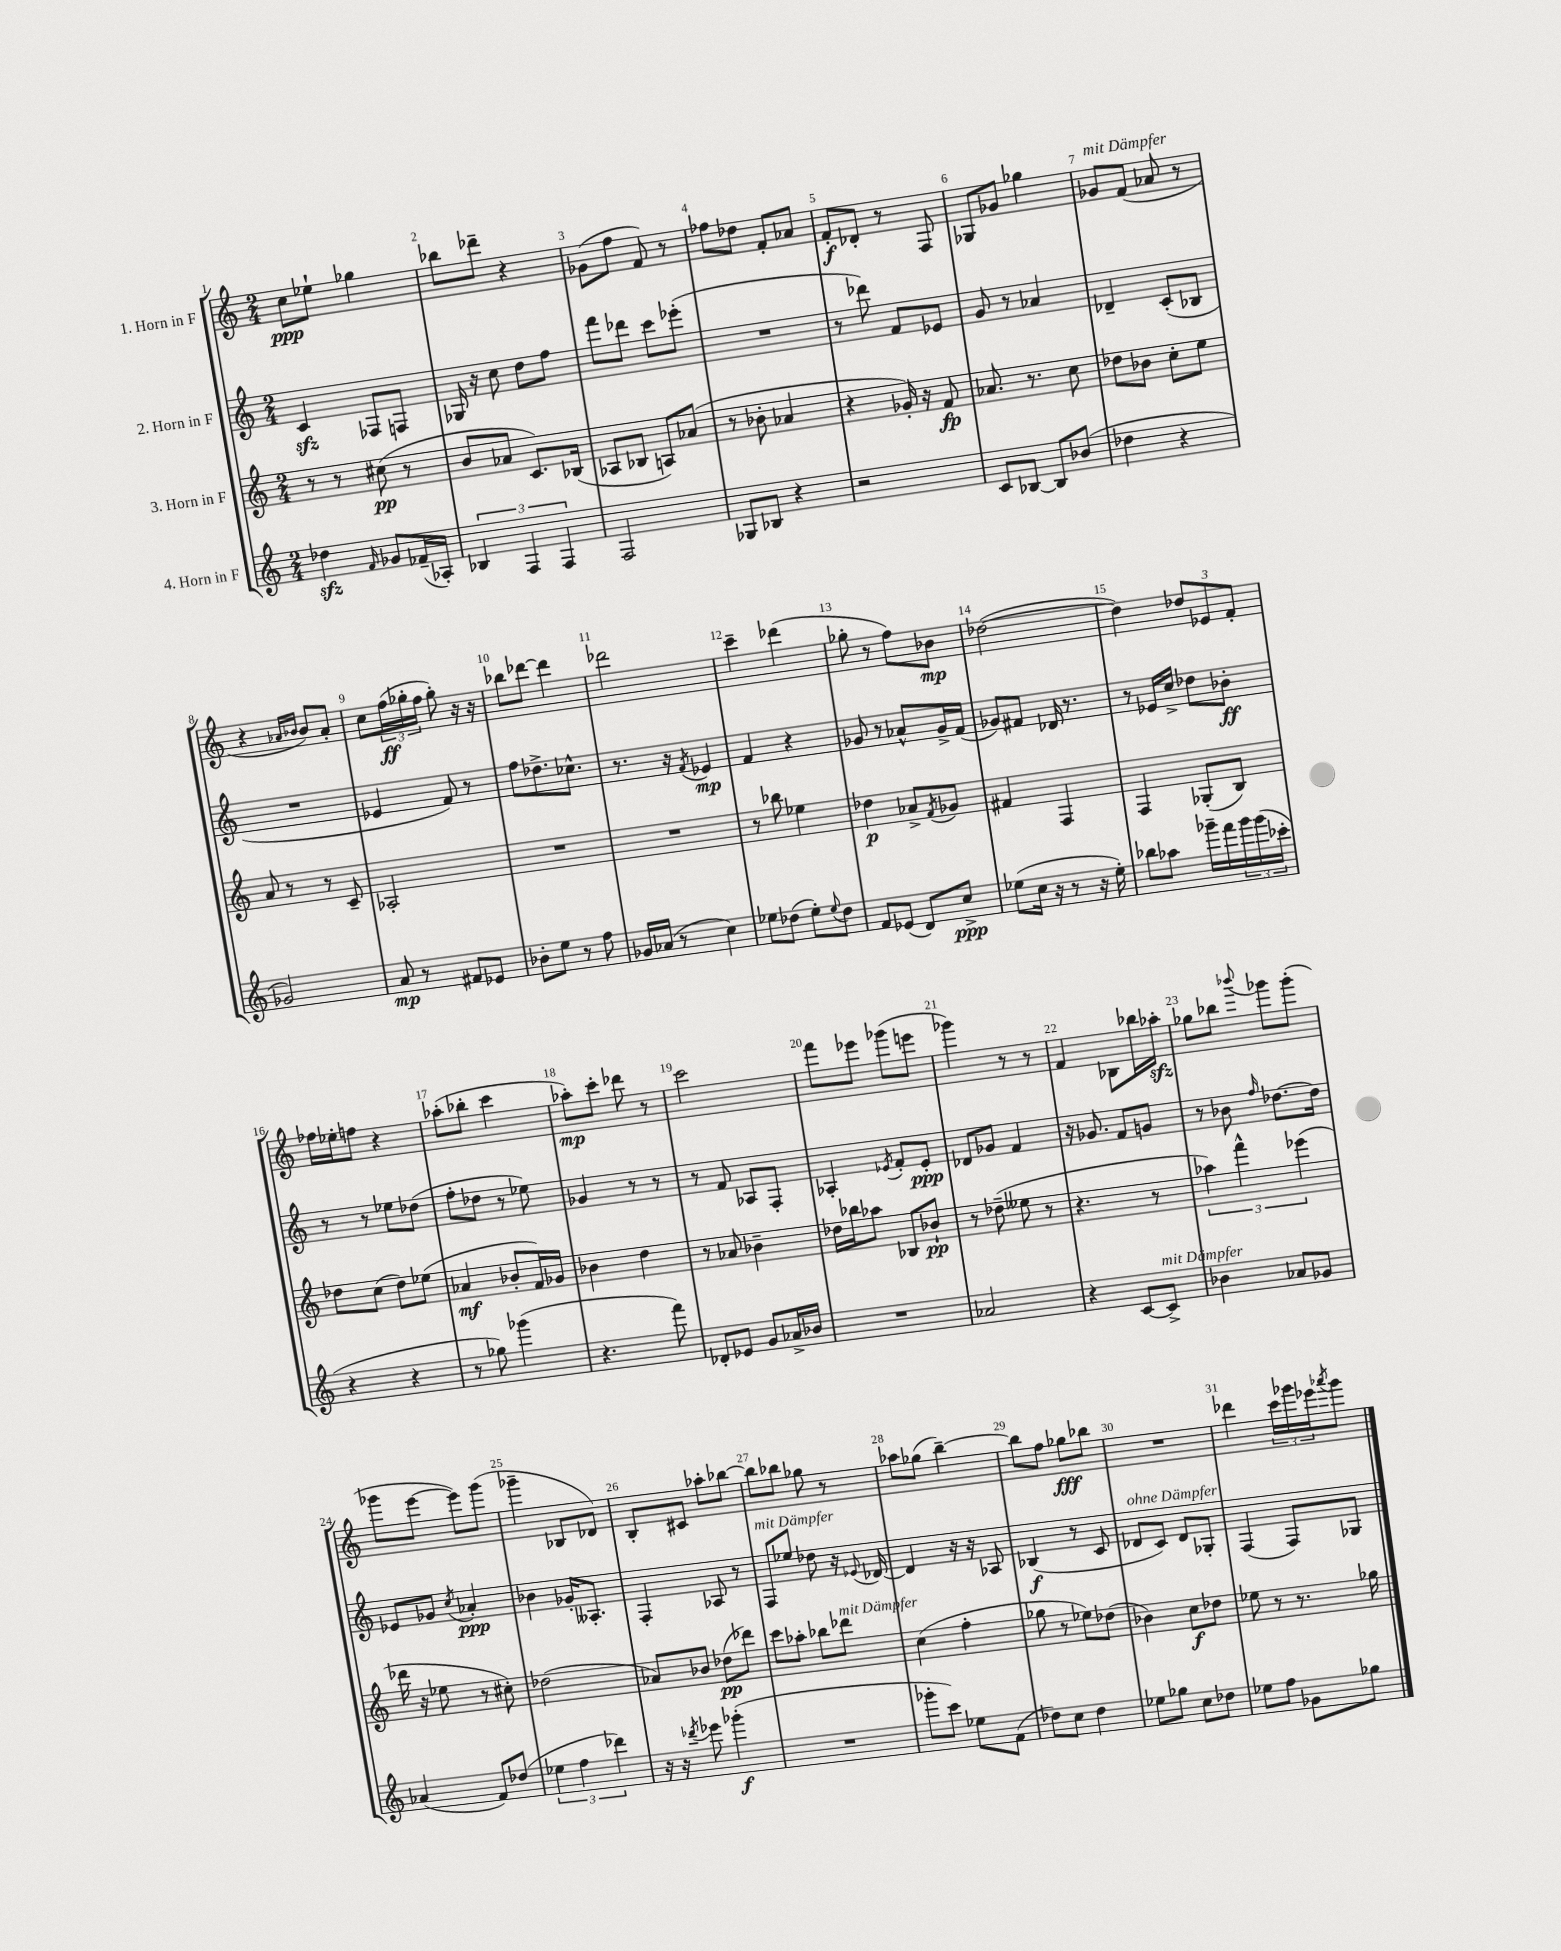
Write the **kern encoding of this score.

**kern	**kern	**kern	**kern
*staff4	*staff3	*staff2	*staff1
*clefG2	*clefG2	*clefG2	*clefG2
*k[]	*k[]	*k[]	*k[]
*M2/4	*M2/4	*M2/4	*M2/4
4dd-	8r	4c	8cc
.	8r	.	8ee-`
16qqf	.	.	.
8g-	(8cc#	8F-	4gg-
(16f-~	8r	8F	.
16A-')	.	.	.
=	=	=	=
6B-	8b	16G-	8bb-
.	.	16r	.
.	8a-	8cc	8ddd-~
6F	.	.	.
.	8.c)	8dd	4r
6F	.	.	.
.	.	8ff	.
.	(16B-	.	.
=	=	=	=
2F	8A-	8fff	(8g-
.	8B-	8ddd-	8ff
.	8A)	8ccc	8f)
.	(8a-	(8eee-'	8r
=	=	=	=
8G-	8r	2r	8ff-
8B-	8b-'	.	8dd-
4r	4a-	.	8f'
.	.	.	8a-
=	=	=	=
2r	4r	8r	8f'
.	.	8ddd-)	8d-'
.	16g-')	8f	8r
.	16r	.	.
.	8f	8e-	8F
=	=	=	=
8c	8.a-	8g	8G-
[8B-	.	8r	8g-
.	8.r	.	.
8B-]	.	4a-	4gg-
(8b-	8cc	.	.
=	=	=	=
4dd-	8dd-	4d-~	8g-
.	8b-	.	(8f
4r	8cc'	(8c'	8a-
.	8ee	8B-	8r
=	=	=	=
2g-)	8a	2r	4r
.	8r	.	.
.	.	.	16qqa-
.	.	.	16qqb-
.	8r	.	8b-)
.	8c~	.	8a-'
=	=	=	=
8a	2A-'	4e-	8cc
8r	.	.	(24ff
.	.	.	24gg-'
.	.	.	24ff
8f#	.	8f)	8gg-')
8e-	.	8r	16r
.	.	.	16r
=	=	=	=
8b-'	2r	8ff	8bb-
8ee	.	8.dd-^	[8ddd-
8r	.	.	4ddd-]
.	.	8.cc-^^	.
8ff	.	.	.
=	=	=	=
16g-	2r	8.r	2ddd-
(16a-	.	.	.
8r	.	.	.
.	.	16r	.
.	.	8qf	.
4cc)	.	4e-	.
=	=	=	=
8ee-	8r	4f	4ccc~
(8dd-	8bb-	.	.
8ee-')	4ee-	4r	(4ddd-
8qqee-	.	.	.
8dd-	.	.	.
=	=	=	=
8f	4dd-	8g-	8gg-'
(8e-	.	8r	8r
8d)	8a-^	8a-^^	8ff)
.	8qf	.	.
8cc^	8g-	16g-^	8b-
.	.	(16f	.
=	=	=	=
(8ee-	4f#	8g-)	([2dd-
16cc	.	8f#	.
16r	.	.	.
8r	4F	16d-	.
.	.	8.r	.
16r	.	.	.
16ee-')	.	.	.
=	=	=	=
8bb-	4F	8r	4dd-])
8aa-	.	16e-	.
.	.	16cc^	.
16ggg-~	(8G-'	8dd-	12dd-
16fff	.	.	.
.	.	.	12e-
24ggg-	8B)	8b-'	.
(24ggg-	.	.	12f'
24ccc-'	.	.	.
=	=	=	=
4r	8dd-	8r	16ff-
.	.	.	16ee-'
.	(8cc	8r	8ff
4r	8dd-)	8ee-	4r
.	(8ee-	(8dd-	.
=	=	=	=
8r	4a-	8ff'	(8aa-'
8gg-)	.	8dd-	8bb-'
(4ggg-	8b-'	8r	4ccc
.	16f)	8ee-)	.
.	16g-	.	.
=	=	=	=
4.r	4b-	4g-	8aa-')
.	.	.	8ccc'
.	4dd	8r	8ddd-
8fff)	.	8r	8r
=	=	=	=
8d-'	8r	8r	2ccc
8e-	8a-	8f	.
8g	4b-~	8A-	.
16a-^	.	8F'	.
16b-	.	.	.
=	=	=	=
2r	16dd-	4A-'	8fff
.	16bb-	.	.
.	8aa-	.	8eee-
.	.	8qe-	.
.	8B-	8f'	(8ggg-
.	8b-`	8e-'	8eee
=	=	=	=
2a-	8r	8d-	4ggg-)
.	(8dd-~	8g-	.
.	8ee--	4f	8r
.	8r	.	8r
=	=	=	=
4r	4.r	16r	4f
.	.	8.g-	.
[8c	.	8f	8B-
8c^]	8r	8g	16bb-
.	.	.	16aa-'
=	=	=	=
4b-	6aa-)	8r	8gg-
.	.	8b-	8bb-
.	6fff^^	.	.
.	.	16qqff	8qqbbb-
8a-	.	[8.dd-	8ggg-
.	(6eee-	.	.
8g-	.	.	(8ggg-'
.	.	16dd-]	.
=	=	=	=
(4a-	16ddd-	8e-	8ggg-
.	16r	.	.
.	8ee-	8g-	[8eee
.	.	8qcc	.
8f)	8r	4a-'	8eee])
(8dd-	8cc#')	.	(8ggg-
=	=	=	=
6ee-	(2dd-	4b-	4ggg-~
6ff	.	.	.
.	.	16g-'	8B-
.	.	8.A--'	.
6ddd-)	.	.	.
.	.	.	8d-)
=	=	=	=
16r	8a-)	4F'	8B'
16r	.	.	.
8qddd-	.	.	.
8eee-	8b-	.	8c#
(4ggg-'	(8dd-	8A-	8aa-'
.	8ddd-)	8r	[8bb-
=	=	=	=
2r	8ccc	8F	8bb-]
.	8aa-'	8ee-	8bb-
.	8bb-	8dd-	8gg-
.	8ddd-	16r	8r
.	.	8qqe-	.
.	.	[16d-	.
=	=	=	=
8ggg-'	(4cc	4d-]	8aa-
8ccc)	.	.	(8gg-
8ee-	4ff'	16r	[4bb~)
.	.	16r	.
(8f	.	8A-	.
=	=	=	=
8dd-)	8gg-	(4B-	8bb]
8cc	8r	.	8ff
4dd-	8ee-)	8r	8gg-
.	(8dd-	8c	8bb-
=	=	=	=
8ee-	4b-)	8d-	2r
8gg-	.	8c)	.
8cc	8cc	8d-	.
8dd-	8dd-	8G-'	.
=	=	=	=
8ee-	8ee-	(4F	4ddd-
8ff	8r	.	.
8g-	8.r	8F)	24ccc
.	.	.	24ggg-
.	.	.	24eee-
.	.	.	8qaaa-
8gg-	.	8G-	8ggg-
.	16gg-	.	.
==	==	==	==
*-	*-	*-	*-
